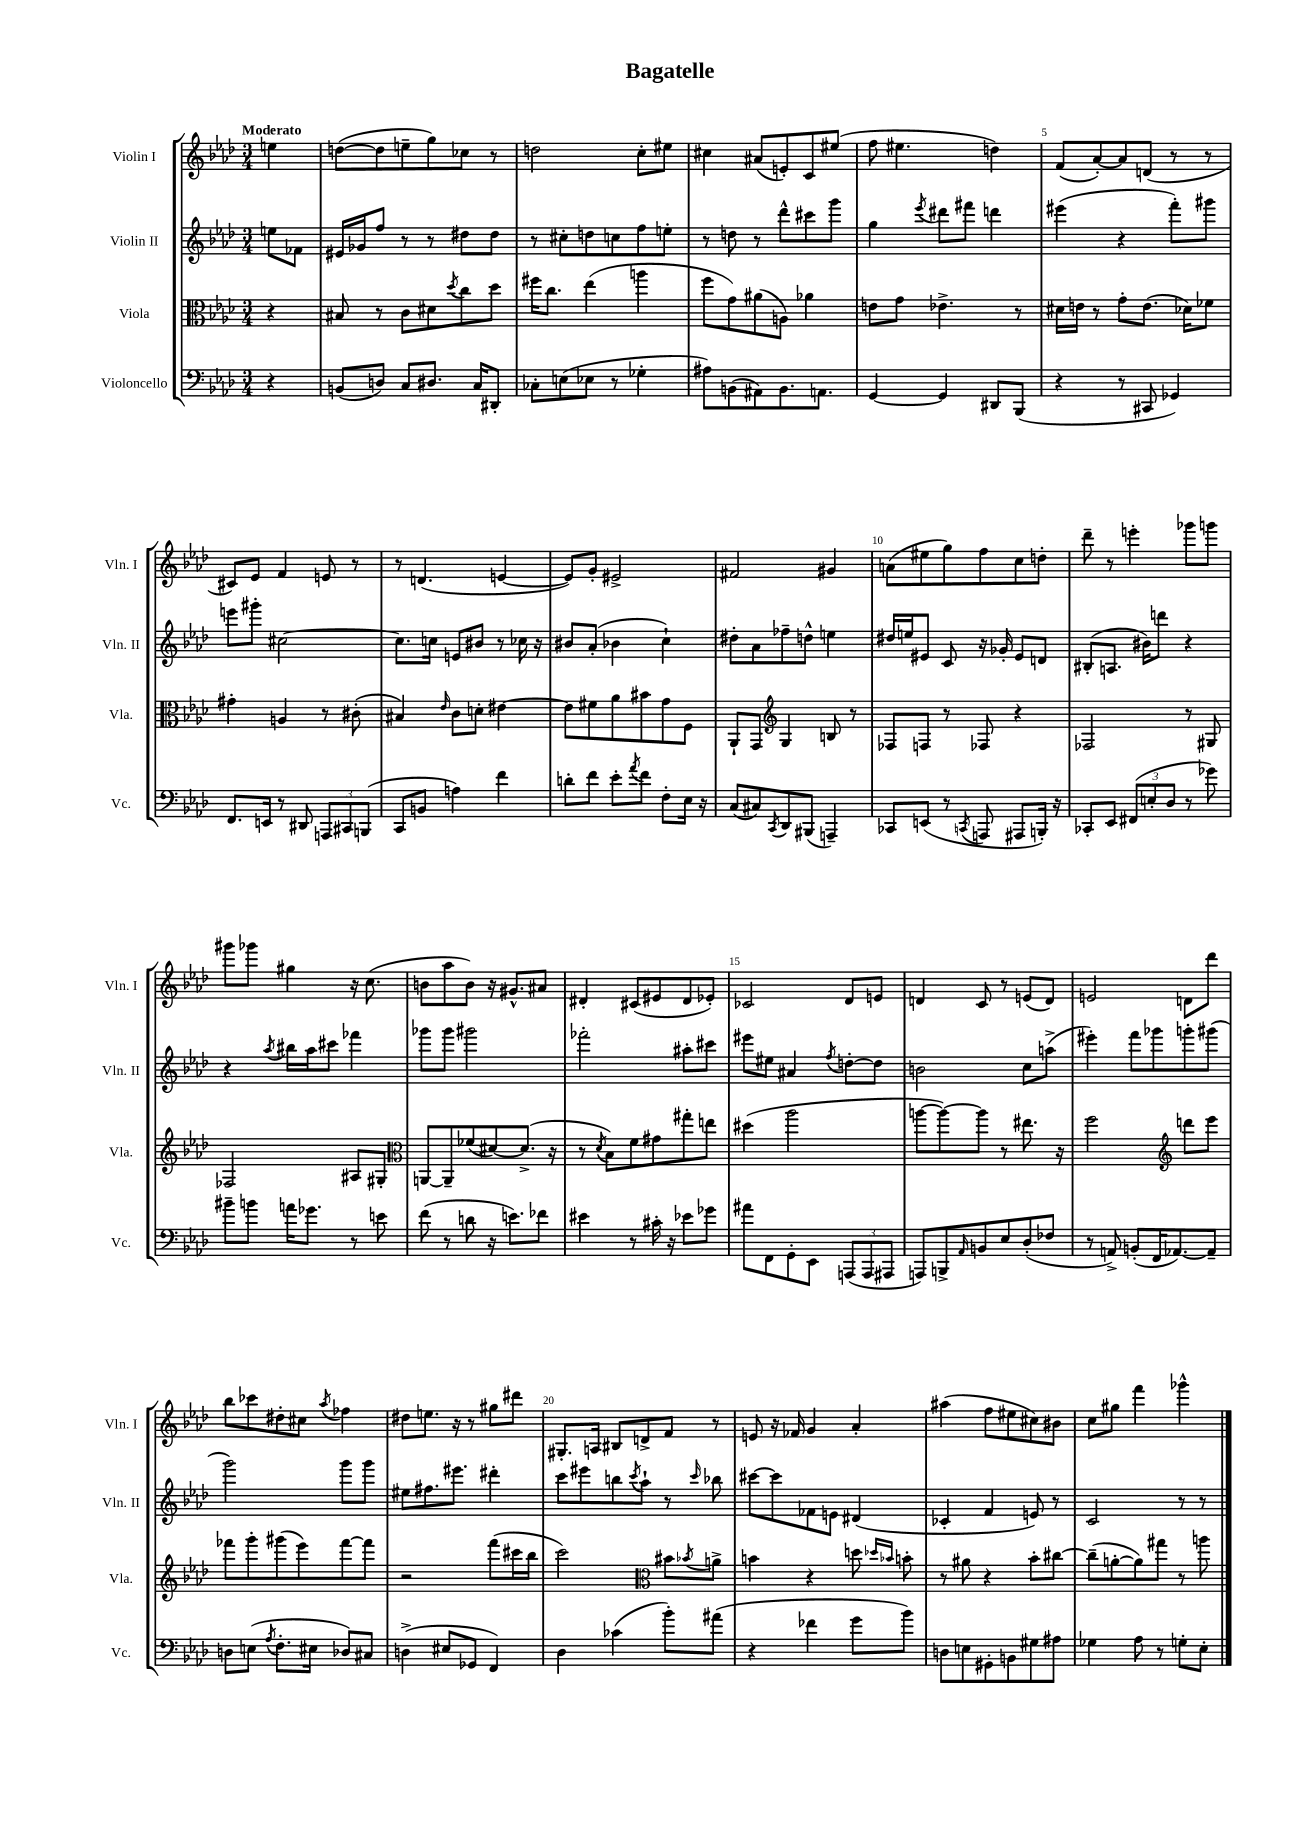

**kern	**kern	**kern	**kern
*part4	*part3	*part2	*part1
*staff4	*staff3	*staff2	*staff1
*I"Violoncello	*I"Viola	*I"Violin II	*I"Violin I
*I'Vc.	*I'Vla.	*I'Vln. II	*I'Vln. I
*clefF4	*clefC3	*clefG2	*clefG2
*k[b-e-a-d-]	*k[b-e-a-d-]	*k[b-e-a-d-]	*k[b-e-a-d-]
*M3/4	*M3/4	*M3/4	*M3/4
=	=	=	=
!	!	!	!LO:TX:a:B:t=Moderato
4r	4r	8een\L	4een\
.	.	8f-X\J	.
=1	=1	=1	=1
(8BBn/L	8B#X/	16e#X/LL	([8ddn\L
.	.	16g-X/J	.
8Dn/J)	8r	8ff/J	8dd\]
8C/L	8c\L	8r	8een~\
8.D#X/J	8d#X\	8r	8gg\)
.	8qdd-/	.	.
.	8cc\	8dd#X\L	8cc-X\J
16C/KL	.	.	.
8DD#X'/J	8dd-\J	8dd#\J	8r
=2	=2	=2	=2
8C-X'\L	16ff#X\KL	8r	2ddn\
.	8.cc\J	.	.
(8En\	.	8cc#X'\L	.
8E-X\J	(4ee-\	8ddn\	.
8r	.	8ccn\	.
4G-X'\	4aan\	8ff\	8cc'\L
.	.	8een'\J	8ee#X\J
=3	=3	=3	=3
8A#X\L)	8ff\L	8r	4cc#X\
(8BBn\	8g\)	8ddn\	.
8AA#X\)	(8a#X\	8r	(8a#X/L
8.BB\	8An\J)	8ddd-^^\L	8en'/)
.	4a-X\	8ccc#X\	8c/
8.AAn\J	.	.	.
.	.	8ggg\J	(8ee#X/J
=4	=4	=4	=4
[4GG/	8en\L	4gg\	8ff\
.	8g\J	.	4.ee#X\
.	.	8qeee-/	.
4GG/]	4.e-X^\	8ddd#X\L	.
.	.	8fff#X\J	.
8DD#X/L	.	4dddn\	4ddn\)
(8BBB-/J	8r	.	.
=5	=5	=5	=5
4r	16d#X\LL	(4eee#X\	(8f/L
.	16en\JJ	.	.
.	8r	.	[8a-'/)
8r	8g'\L	4r	8a-/]
8CC#X/	(8.e\J	.	(8dn/J
4GG-X/)	.	8fff'\L)	8r
.	16d-X\KL)	.	.
.	8f-X\J	8ggg#X\J	8r
!!LO:LB:g=z
=6	=6	=6	=6
8.FF/L	4g#X'\	8eeen\L	8c#X/L)
.	.	8ggg#X'\J	8e-/J
16EEn/Jk	.	.	.
8r	4An/	[2cc#X\	4f/
8DD#X/	.	.	.
12AAAn/L	8r	.	8en/
12CC#X/	.	.	.
.	(8c#X'\	.	8r
(12BBBn/J	.	.	.
=7	=7	=7	=7
8CC/L	4B#X/)	8.cc#\L]	8r
8BBn/J	.	.	(4.dn/
.	.	16ccn\Jk	.
.	16qqe-/	.	.
4An\)	8c\L	8en/L	.
.	8dn'\J	8b#X/J	.
4f\	[4e#X\	8r	[4en/
.	.	16cc-X\	.
.	.	16r	.
=8	=8	=8	=8
8dn'\L	8e#\L]	8b#X/L	8e/L])
8f\J	8f#X\	(8a-'/J	8g'/J
8e-'\L	8a-\	4b-X\	2e#X^/
8qa-/	.	.	.
8f\J	8b#X\	.	.
8F'\L	8g\	4cc`\)	.
16E-\Jk	8F\J	.	.
16r	.	.	.
=9	=9	=9	=9
(8C/L	8AA-`/L	8dd#X'\L	2f#X/
8C#X/)	8GG/J	8a-\	.
8qCC/	.	.	.
*	*clefG2	*	*
8DD-/	4G/	8ff-X~\	.
(8BBB#X/J	.	8ddn^^\J	.
4AAAn~/)	8Bn/	4een\	4g#X/
.	8r	.	.
=10	=10	=10	=10
8CC-X/L	8F-X/L	16dd#X/LL	(8an\L
.	.	16een/J	.
(8EEn/J	8Fn/J	8e#X/J	8ee#X\
8r	8r	8c/	8gg\)
8qCCn/	.	.	.
8AAAn/	8F-X/	16r	8ff\
.	.	16g-X'/	.
8AAA#X/L	4r	8e#/L	8cc\
16BBBn'/Jk)	.	8dn/J	8ddn'\J
16r	.	.	.
=11	=11	=11	=11
8CC-X'/L	2F-X/	(8B#X'/L	8ddd-~\
8EE-/J	.	8.An/J	8r
(12FF#X/L	.	.	4eeen'\
.	.	16b#X\KL)	.
12En'/	.	.	.
.	.	8dddn\J	.
12D-/J	.	.	.
8r	8r	4r	8ggg-X\L
8g-X\)	8G#X/	.	8gggn\J
!!LO:LB:g=z
=12	=12	=12	=12
8b#X~\L	2F-X/	4r	8ggg#X\L
8bn\J	.	.	8ggg-X\J
.	.	8qaa-/	.
16an\KL	.	16bb#X\LL	4gg#X\
8.g-X\J	.	16aa-\J	.
.	.	8ccc#X\J	.
8r	8A#X/L	4fff-X\	16r
.	.	.	(8.cc\
8en\	8G#X'/J	.	.
=13	=13	=13	=13
*	*clefC3	*	*
(8f\	[8AAn/L	8ggg-X\L	8bn\L
8r	8AA~/]	8ggg-\J	8aa-\
8dn\	(8f-X/	2ggg#X\	8b\J)
16r	[8d#X/)	.	16r
8.en\L)	.	.	8.g#X^^/L
.	(8.d#^/J]	.	.
8f-X\J	.	.	8a#X/J
.	16r	.	.
=14	=14	=14	=14
4e#X\	8r	2fff-X'\	4d#X'/
.	8qd-/	.	.
.	8B-\L)	.	.
8r	8f\	.	(8c#X/L
16c#X'\	8g#X\	.	8e#X/
16r	.	.	.
8e-X\L	8gg#X'\	8aa#X'\L	8d#/
8g-X\J	8een\J	8ccc#X\J	8e-X'/J)
=15	=15	=15	=15
8a#X\L	(4dd#X\	8eee#X\L	2c-X/
8FF\	.	8ee#X\J	.
8GG'\	2aa-\	4a#X/	.
8EE-\J	.	.	.
.	.	8qff/	.
(12AAAn/L	.	[8ddn'\L	8d-/L
12AAA/	.	.	.
.	.	8dd\J]	8en/J
12AAA#X/J	.	.	.
=16	=16	=16	=16
8AAAn/L)	[8aan\L	2bn\	4dn/
8BBBn^/	8aa\_)	.	.
16qqAA-/	.	.	.
8BBn/	8aa\J]	.	8c/
8E-/	8r	.	8r
(8D-'/	8.ee#X\	8cc\L	(8en/L
8F-X/J	.	(8aan^\J	8d/J)
.	16r	.	.
=17	=17	=17	=17
8r	2ff\	4eee#X'\)	2en/
8AAn^/)	.	.	.
(8BBn'/L	.	8fff\L	.
16FF/K	.	8ggg-X\	.
[8.AA-X/)	.	.	.
*	*clefG2	*	*
.	8dddn\L	8gggn'\	8dn\L
8AA-~/J]	8eee-\J	(8ggg#X\J	8ddd-\J
!!LO:LB:g=z
=18	=18	=18	=18
8Dn\L	8fff-X\L	2ggg\)	8bb-\L
(8En\J	8ggg'\	.	8ccc-X\
8qA-/	.	.	.
8.F'\L	(8ggg#X\	.	8dd#X'\
.	8eee-\)	.	8cc#X\J
16E#X\Jk	.	.	.
.	.	.	8qaa-/
8D-X/L)	[8fff-\	8ggg\L	4ff-X\
8C#X/J	8fff-\J]	8ggg\J	.
=19	=19	=19	=19
(4Dn^\	2r	8ee#X\L	8dd#X\L
.	.	8.ff#X\	8.een\J
8E#X/L	.	.	.
.	.	8.eee#X\J	16r
8GG-X/J	.	.	8r
4FF/)	(8fff\L	4ddd#X'\	8gg#X\L
.	16ccc#X\L	.	8ddd#X\J
.	16bb-\JJ	.	.
=20	=20	=20	=20
4D-\	2ccc\)	8ccc\L	8.G#X'/L
.	.	8eee#X\	.
.	.	.	16An/Jk
(4c-X\	.	8bbn\	8B#X/L
.	.	8qccc/	.
.	.	8aa-`\J	8dn^/
*	*clefC3	*	*
8b-'\L)	8b#X\L	8r	8f/J
.	8qb-X/	16qqccc/	.
(8a#X\J	8an^\J	8bb-X\	8r
=21	=21	=21	=21
4r	4bn\	[8ccc#X\L	8en/
.	.	8ccc#\]	16r
.	.	.	16f-X/
4f-X\	4r	8f-X\	4g/
.	.	8en\J	.
8g\L	8ddn\	(4d#X/	4a-'/
.	16qqdd-X/LL	.	.
.	16qqb-X/JJ	.	.
8b-\J)	8bn'\	.	.
=22	=22	=22	=22
8Dn\L	8r	4c-X'/	(4aa#X\
8En\	8a#X\	.	.
8GG#X'\	4r	4f/	8ff\L
8BBn\	.	.	8ee#X\
8G#X\	8b-'\L	8en/)	8cc#X\)
8A#X\J	[8cc#X\J	8r	8b#X\J
=23	=23	=23	=23
4G-X\	(8cc#~\L]	2c/	8cc\L
.	[8an'\	.	8gg#X\J
8A-\	8a\])	.	4fff\
8r	8gg#X\J	.	.
8Gn'\L	8r	8r	4ggg-X^^\
8E-'\J	8aan\	8r	.
==	==	==	==
*-	*-	*-	*-
